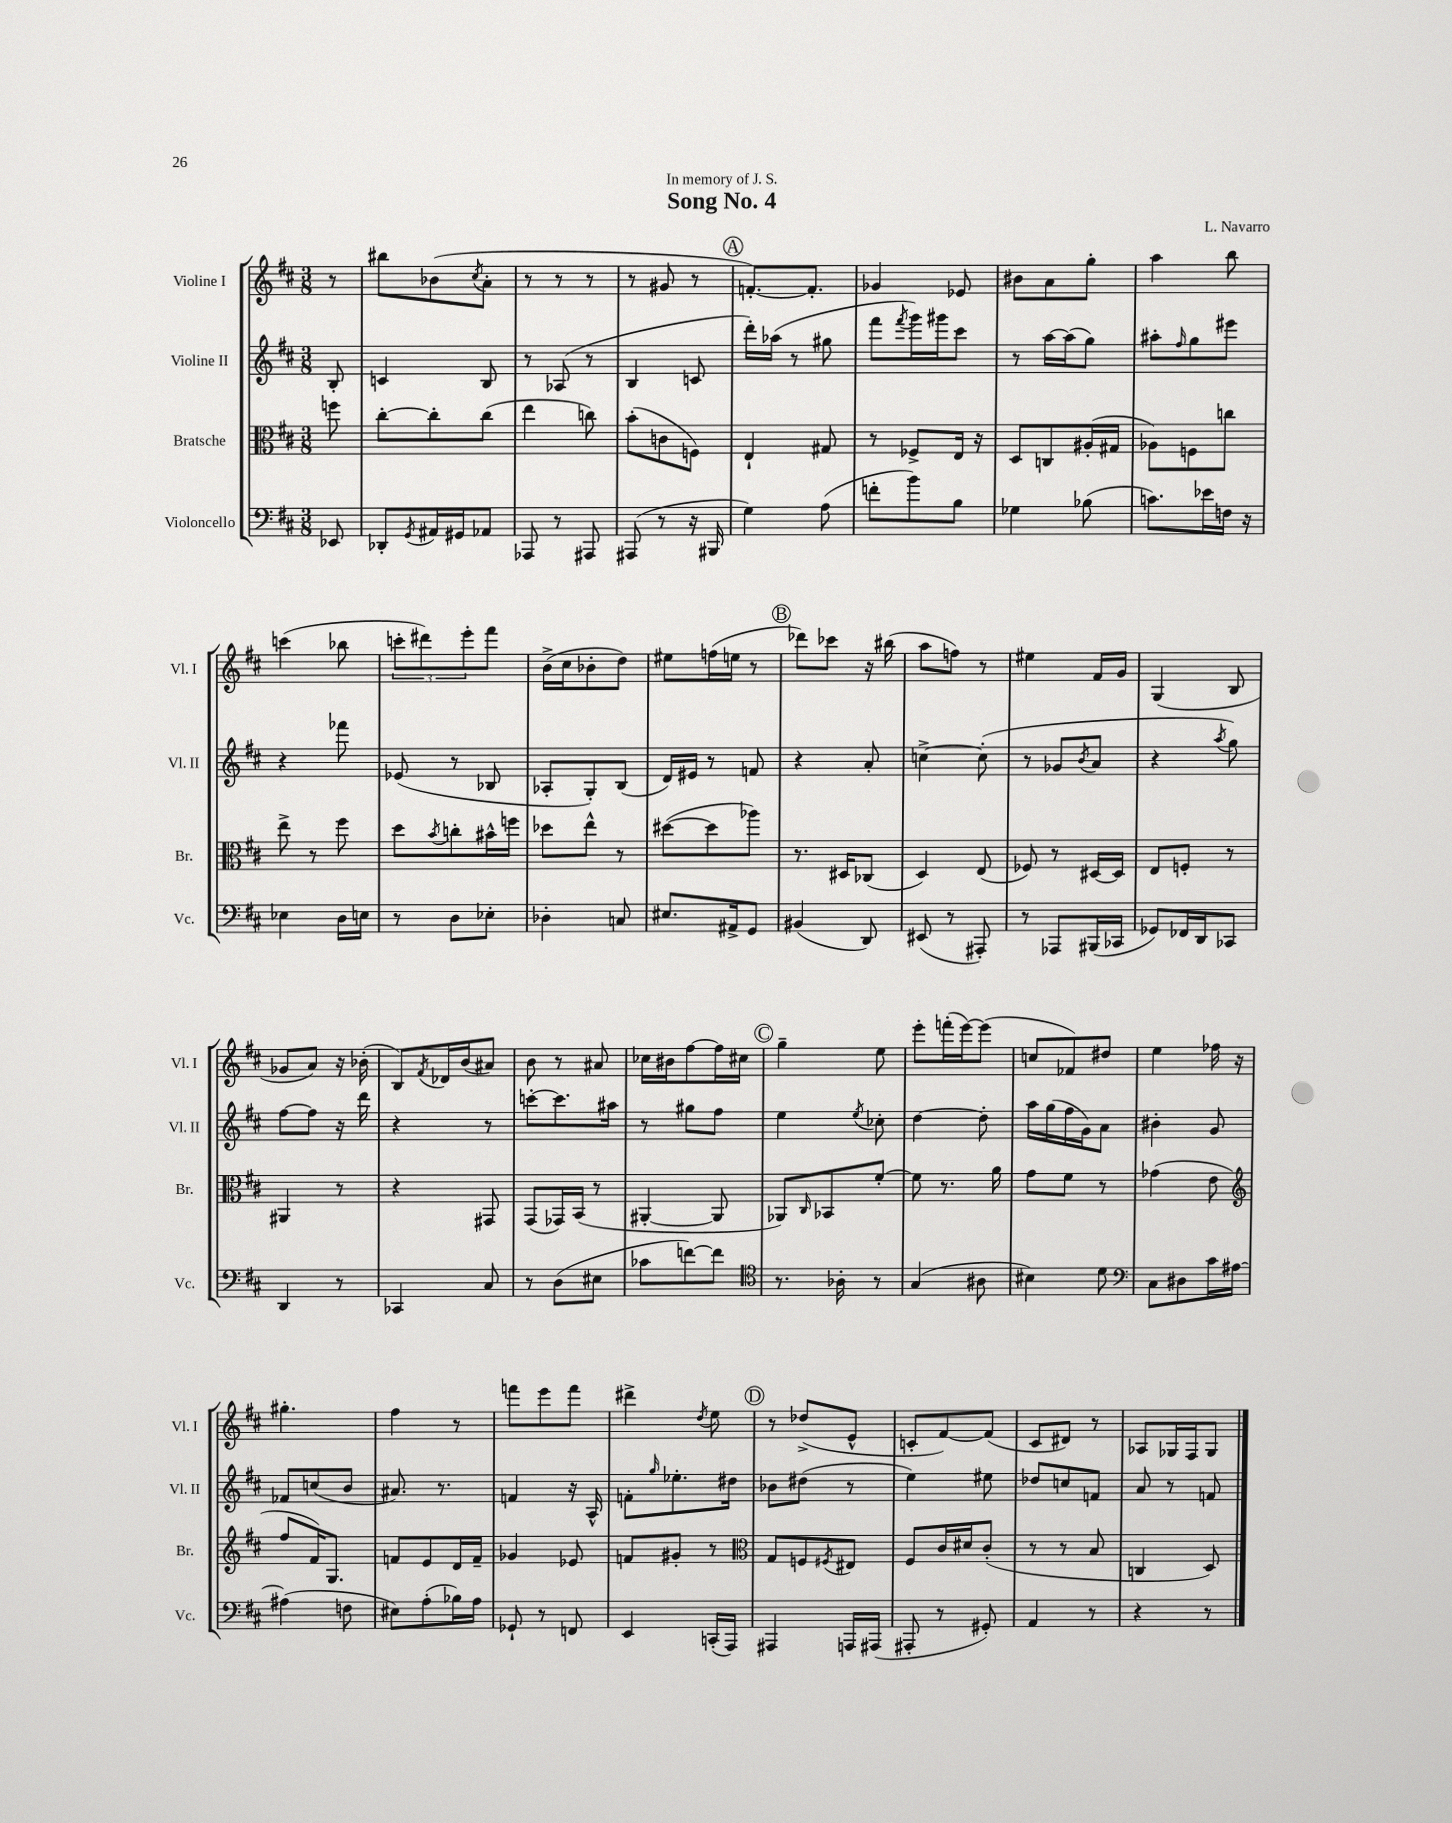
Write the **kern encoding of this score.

**kern	**kern	**kern	**kern
*staff4	*staff3	*staff2	*staff1
*clefF4	*clefC3	*clefG2	*clefG2
*k[f#c#]	*k[f#c#]	*k[f#c#]	*k[f#c#]
*M3/8	*M3/8	*M3/8	*M3/8
8EE-	8ff	8B'	8r
=	=	=	=
8DD-'	[8cc#'	4c	8bb#
8qGG	.	.	.
16AA#	8cc#']	.	(8b-
16GG#	.	.	.
.	.	.	8qcc#
8AA-	(8cc#	8B	8a'
=	=	=	=
8AAA-	4ee	8r	8r
8r	.	(8A-	8r
8AAA#	8cc)	8r	8r
=	=	=	=
(8AAA#	(8b'	4B	8r
8r	8c	.	8g#
16r	8F)	8c	8r
16BBB#	.	.	.
=	=	=	=
4G)	4E`	16ddd')	[8.f')
.	.	(16aa-	.
.	.	8r	.
.	.	.	8.f']
(8A	8G#	8gg#	.
=	=	=	=
8f'	8r	8fff#	4g-
.	.	8qfff#	.
8b)	8F-^	16ggg)	.
.	.	16ggg#	.
8B	16E	8ccc#	8e-
.	16r	.	.
=	=	=	=
4G-	8D	8r	8b#
.	8C	[16aa	8a
.	.	(16aa]	.
(8B-	(16A#'	8gg)	8gg'
.	16G#	.	.
=	=	=	=
8.c)	8A-)	8aa#'	4aa
.	.	16qqff#	.
.	8F	8gg	.
16e-	.	.	.
16F	8cc	8eee#	8bb
16r	.	.	.
=	=	=	=
4E-	8ee^	4r	(4ccc
.	8r	.	.
16D	8ff#	8fff-	8bb-
16E	.	.	.
=	=	=	=
8r	8dd	(8e-	12ccc'
.	.	.	12ddd#)
.	8qb	.	.
8D	8cc'	8r	.
.	.	.	12eee'
8E-'	16b#^^	8B-	8fff#
.	16ff	.	.
=	=	=	=
4D-'	8dd-	8A-'	(16b^
.	.	.	16cc#
.	8ee^^	8G')	8b-'
8C	8r	(8B	8dd)
=	=	=	=
8.E#	([8dd#	16d)	8ee#
.	.	16e#	.
.	8dd#]	8r	(16ff
16AA#^	.	.	16ee
8GG	8aa-)	8f	8r
=	=	=	=
(4BB#	8.r	4r	8ddd-)
.	.	.	8ccc-
.	16D#	.	.
8DD)	(8C-	8a'	16r
.	.	.	(16bb#
=	=	=	=
(8EE#	4D)	[4cc^	8aa
8r	.	.	8ff)
8AAA#')	(8E	(8cc']	8r
=	=	=	=
8r	8F-)	8r	4ee#
8AAA-	8r	8g-	.
.	.	8qb	.
(16BBB#	[16D#	8a	16f#
16CC-	16D#]	.	16g
=	=	=	=
8GG-)	8E	4r	(4G
16FF-	8F'	.	.
16DD	.	.	.
.	.	8qaa	.
8CC-	8r	8gg)	8B
=	=	=	=
4DD	4AA#	[8ff#	8g-
.	.	8ff#]	8a)
8r	8r	16r	16r
.	.	16ddd	(16b-'
=	=	=	=
4CC-	4r	4r	8B)
.	.	.	8qf#
.	.	.	16d-
.	.	.	(16b
8C#	8GG#	8r	8a#)
=	=	=	=
8r	(8GG	[8ccc'	8b
(8D	16GG-)	8.ccc]	8r
.	(16BB	.	.
8E#	8r	.	8a#
.	.	16aa#	.
=	=	=	=
8c-	[4AA#'	8r	16cc-
.	.	.	16b#
[8f)	.	8gg#	[8ff#
8f]	8AA#]	8ff#	16ff#]
.	.	.	16cc#
=	=	=	=
*clefC4	*	*	*
8.r	8AA-)	4ee	4gg~
.	16qqC#	.	.
.	8BB-	.	.
16A-'	.	.	.
.	.	8qee	.
8r	[8f#'	8cc-'	8ee
=	=	=	=
(4G	8f#]	[4dd	8eee'
.	8.r	.	(16fff'
.	.	.	[16eee)
8A#	.	8dd']	(8eee]
.	16a	.	.
=	=	=	=
4B#)	8g	16aa	8cc
.	.	(16gg	.
.	8f#	16ff#	8f-)
.	.	16g)	.
8d	8r	8a	8dd#
=	=	=	=
*clefF4	*	*	*
8C#	(4g-	4b#'	4ee
8D#	.	.	.
16c#	8e	8g	16ff-
[16A#	.	.	16r
=	=	=	=
*	*clefG2	*	*
(4A#]	8ff#	8f-	4.gg#'
.	16f#)	(8cc	.
.	8.G	.	.
8F	.	8b	.
=	=	=	=
8E#)	8f	8.a#)	4ff#
(8A'	8e	.	.
.	.	8.r	.
16B-)	16d	.	8r
16A	16f~	.	.
=	=	=	=
8GG-`	4g-	4f	8fff
8r	.	.	8eee
8FF	8e-	16r	8fff
.	.	16A^^	.
=	=	=	=
4EE	8f	8f'	4ddd#^
.	.	16qqgg	.
.	8g#'	8.ee-'	.
.	.	.	8qdd
(16CC'	8r	.	8ee
16AAA)	.	16dd#	.
=	=	=	=
*	*clefC3	*	*
4AAA#	8G	8b-	8r
.	8F	(8dd#	(8dd-^
.	8qF#	.	.
16AAA	8E#	8r	8e^^
(16AAA#	.	.	.
=	=	=	=
8AAA#'	8F#	4ee)	8c'
8r	16c#	.	[8f#)
.	16d#	.	.
8GG#')	(8c#'	8ee#	(8f#]
=	=	=	=
4AA	8r	8dd-	8c#
.	8r	8cc	8d#)
8r	8B	8f	8r
=	=	=	=
4r	4C	8a	8A-
.	.	8r	16G-
.	.	.	16F#
8r	8D)	8f	8G-
==	==	==	==
*-	*-	*-	*-
